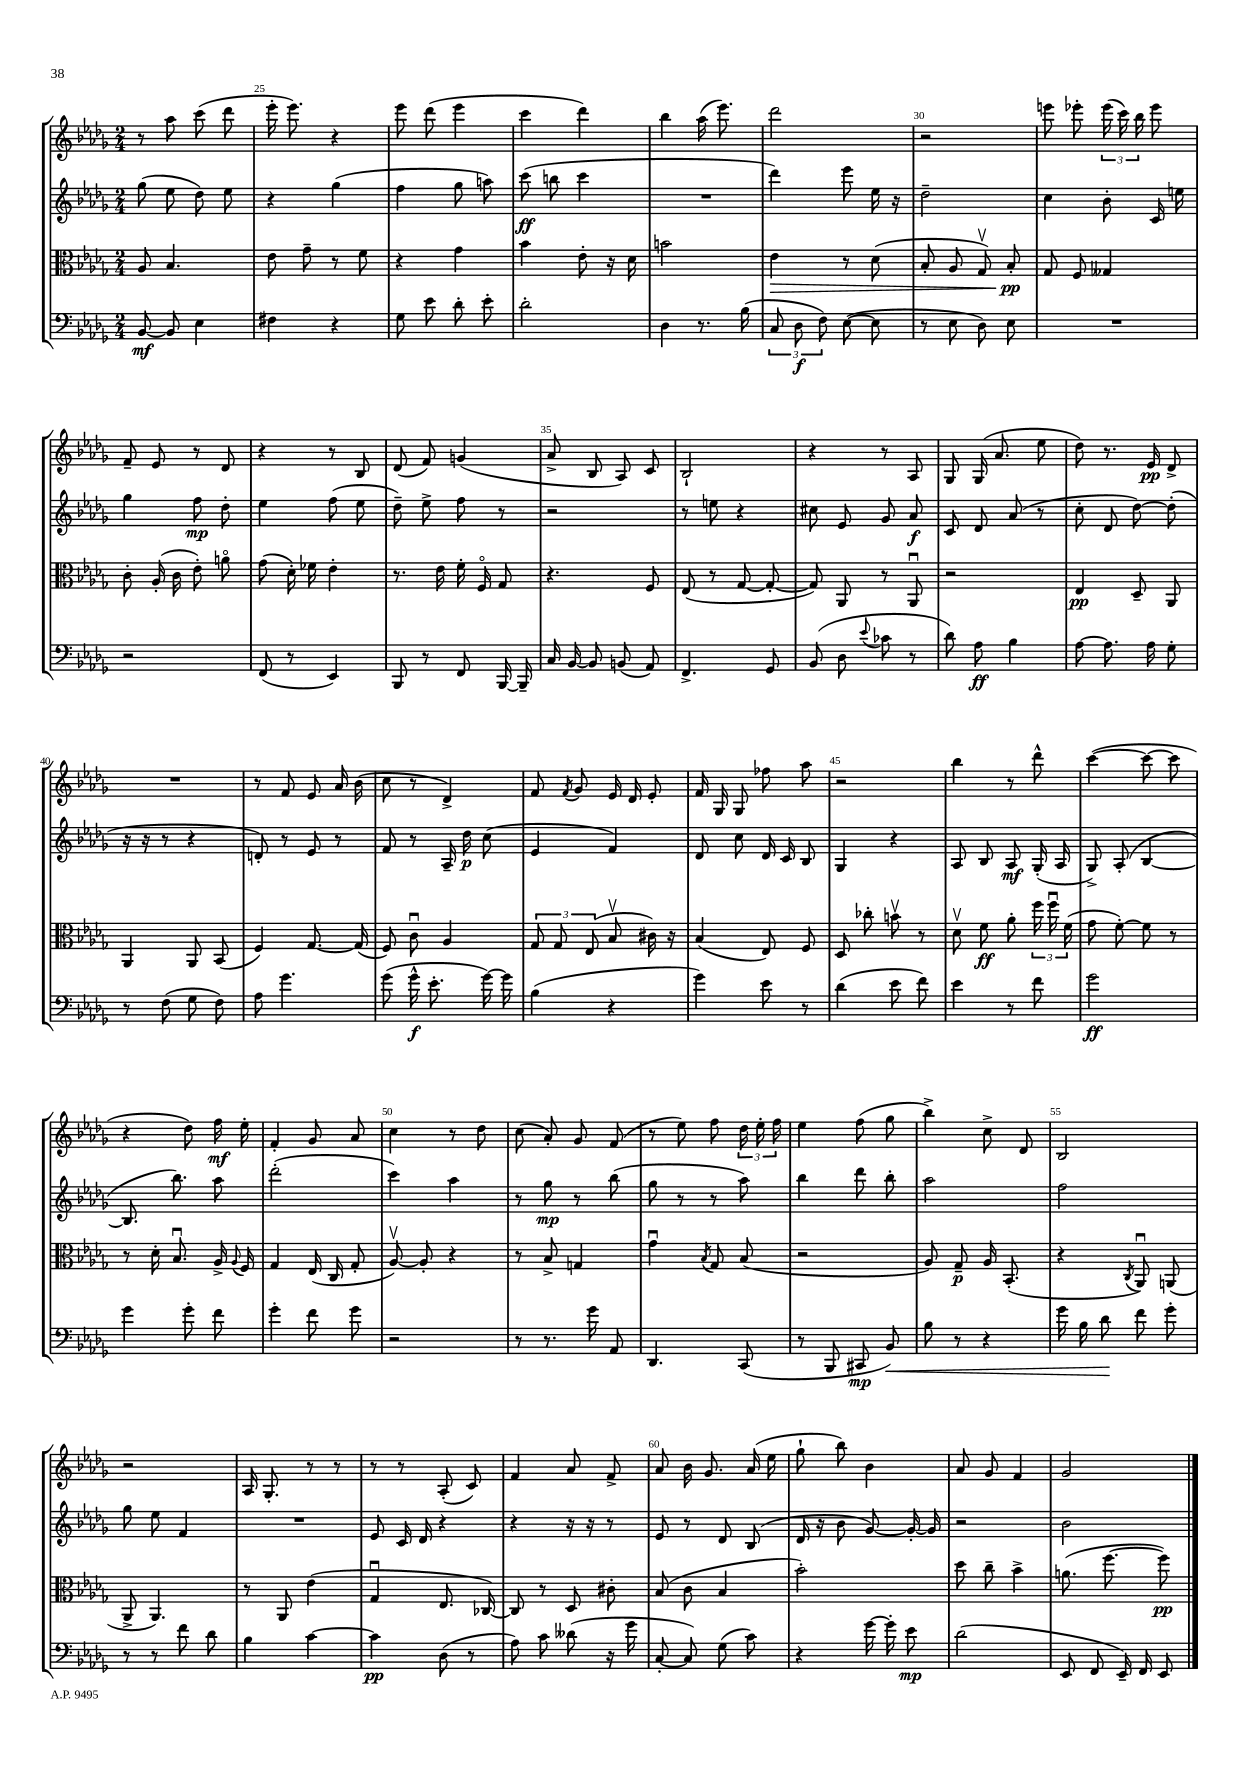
<<
\new StaffGroup <<
\new Staff = "s0" {
    \clef treble \key des \major \numericTimeSignature \time 2/4
    \autoBeamOff r8 aes''8 c'''8( des'''8 |
    ees'''16-. ees'''8.) r4 |
    ees'''8 des'''8( ees'''4 |
    c'''4 des'''4) |
    bes''4 aes''16( ees'''8.) |
    des'''2 |
    r2 |
    e'''8 ees'''8-. \tuplet 3/2 { ees'''16( c'''16) bes''16 } ees'''8 |
    f'8-- ees'8 r8 des'8 |
    r4 r8 bes8 |
    des'8( f'8) g'4( |
    aes'8-> bes8 aes8) c'8 |
    bes2-! |
    r4 r8 aes8 |
    ges8 ges16( aes'8. ees''8 |
    des''8) r8. ees'16\pp des'8-> |
    R2 |
    r8 f'8 ees'8 aes'16 bes'16( |
    c''8 r8 des'4->) |
    f'8 \acciaccatura { f'8 } ges'8 ees'16 des'16 ees'8-. |
    f'16 ges16 ges8 fes''8 aes''8 |
    r2 |
    bes''4 r8 des'''8-^ |
    c'''4~( c'''8~ c'''8 |
    r4 des''8) f''16\mf ees''16-. |
    f'4-. ges'8 aes'8 |
    c''4 r8 des''8 |
    c''8( aes'8-.) ges'8 f'8( |
    r8 ees''8) f''8 \tuplet 3/2 { des''16 ees''16-. f''16 } |
    ees''4 f''8( ges''8 |
    bes''4->) c''8-> des'8 |
    bes2 |
    r2 |
    aes16 ges8.-. r8 r8 |
    r8 r8 aes8-.( c'8) |
    f'4 aes'8 f'8-> |
    aes'8 bes'16 ges'8. aes'16( ees''16 |
    ges''8-! bes''8) bes'4 |
    aes'8 ges'8 f'4 |
    ges'2 \bar "|." |
}
\new Staff = "s1" {
    \clef treble \key des \major \numericTimeSignature \time 2/4
    \autoBeamOff ges''8( ees''8 des''8) ees''8 |
    r4 ges''4( |
    f''4 ges''8 a''8) |
    c'''8\ff( b''8 c'''4 |
    R2 |
    des'''4) ees'''8 ees''16 r16 |
    des''2-- |
    c''4 bes'8-. c'16 e''16 |
    ges''4 f''8\mp des''8-. |
    ees''4 f''8( ees''8 |
    des''8--) ees''8-> f''8 r8 |
    r2 |
    r8 e''8 r4 |
    cis''8 ees'8 ges'8 aes'8\f |
    c'8 des'8 aes'8( r8 |
    c''8-. des'8 des''8~) des''8-.( |
    r16 r16 r8 r4 |
    d'8-.) r8 ees'8 r8 |
    f'8 r8 aes16-- des''16\p c''8( |
    ees'4 f'4) |
    des'8 c''8 des'16 c'16 bes8 |
    ges4 r4 |
    aes8 bes8 aes8\mf ges16-.( aes16 |
    ges8->) aes8-.( bes4~ |
    bes8. bes''8.) aes''8 |
    des'''2-.( |
    c'''4) aes''4 |
    r8 ges''8\mp r8 bes''8( |
    ges''8 r8 r8 aes''8) |
    bes''4 des'''8 bes''8-. |
    aes''2 |
    f''2 |
    ges''8 ees''8 f'4 |
    R2 |
    ees'8 c'16 des'16 r4 |
    r4 r16 r16 r8 |
    ees'8 r8 des'8 bes8( |
    des'16 r16 bes'8 ges'8~) ges'16~-. ges'16 |
    r2 |
    bes'2 \bar "|." |
}
\new Staff = "s2" {
    \clef alto \key des \major \numericTimeSignature \time 2/4
    \autoBeamOff aes8 bes4. |
    ees'8 ges'8-- r8 f'8 |
    r4 ges'4 |
    bes'4 ees'8-. r16 des'16 |
    b'2 |
    ees'4\> r8 des'8( |
    bes8-. aes8 ges8\upbow) bes8-.\pp\! |
    ges8 f8 geses4 |
    c'8-. aes16-.( c'16 ees'8-.) a'8\flageolet |
    ges'8( des'16-.) fes'16 ees'4-. |
    r8. ees'16 f'16-. f16\flageolet ges8 |
    r4. f8 |
    ees8( r8 ges8~ ges8~-. |
    ges8) aes,8 r8 aes,8\downbow |
    r2 |
    ees4\pp des8-- aes,8 |
    aes,4 aes,8 bes,8( |
    f4) ges8.~ ges16( |
    f8) c'8\downbow aes4 |
    \tuplet 3/2 { ges8 ges8 ees8( } bes8\upbow cis'16) r16 |
    bes4( ees8) f8 |
    des8 ces''8-. b'8\upbow r8 |
    des'8\upbow f'8\ff aes'8-. \tuplet 3/2 { f''16 f''16\downbow f'16( } |
    ges'8 f'8~-.) f'8 r8 |
    r8 des'16-. bes8.\downbow aes16-> \appoggiatura { aes8 } f16 |
    ges4 ees16( c16 ges8-. |
    aes8~\upbow) aes8-. r4 |
    r8 bes8-> g4 |
    ges'4\downbow \acciaccatura { bes8 } ges8 bes8( |
    r2 |
    aes8) ges8--\p aes16 bes,8.-.( |
    r4 \acciaccatura { c8 } aes,8\downbow) a,8( |
    aes,8-> aes,4.) |
    r8 aes,8 ees'4( |
    ges4\downbow ees8. ces16~) |
    ces8 r8 des8 cis'8-. |
    bes8( c'8 bes4 |
    bes'2-.) |
    des''8 c''8-- bes'4-> |
    a'8.( f''8.~ f''8\pp) \bar "|." |
}
\new Staff = "s3" {
    \clef bass \key des \major \numericTimeSignature \time 2/4
    \autoBeamOff bes,8~\mf bes,8 ees4 |
    fis4 r4 |
    ges8 ees'8 des'8-. ees'8-. |
    des'2-. |
    des4 r8. bes16( |
    \tuplet 3/2 { c8 des8\f f8) } ees8~( ees8 |
    r8 ees8 des8) ees8 |
    R2 |
    r2 |
    f,8( r8 ees,4) |
    bes,,8 r8 f,8 bes,,16~ bes,,16-- |
    c16 bes,16~ bes,8 b,8( aes,8) |
    f,4.-> ges,8 |
    bes,8( des8 \appoggiatura { ees'8 } ces'8 r8 |
    des'8) aes8\ff bes4 |
    aes8~ aes8. aes16 ges8-. |
    r8 f8( ges8 f8) |
    aes8 ges'4. |
    ges'8( ges'16-^\f ees'8.-. ges'16~) ges'16 |
    bes4( r4 |
    ges'4) ees'8 r8 |
    des'4( ees'8 f'8) |
    ees'4 r8 f'8 |
    ges'2\ff |
    ges'4 ges'8-. f'8 |
    ges'4-. f'8 ges'8 |
    r2 |
    r8 r8. ges'16 aes,8 |
    des,4. c,8( |
    r8 bes,,8 cis,8\mp bes,8\<) |
    bes8 r8 r4 |
    ges'16 bes16 des'8\! f'8 ges'8-. |
    r8 r8 f'8 des'8 |
    bes4 c'4~ |
    c'4\pp des8( r8 |
    aes8) c'8 deses'8( r16 ges'16 |
    c8~-. c8) ges8( c'8) |
    r4 ges'16~ ges'16-. ees'8\mp |
    des'2( |
    ees,8 f,8 ees,16--) f,16 ees,8 \bar "|." |
}
>>
>>
\layout { \context { \Score currentBarNumber = #24 \override BarNumber.break-visibility = ##(#f #t #t) barNumberVisibility = #(every-nth-bar-number-visible 5) } }
